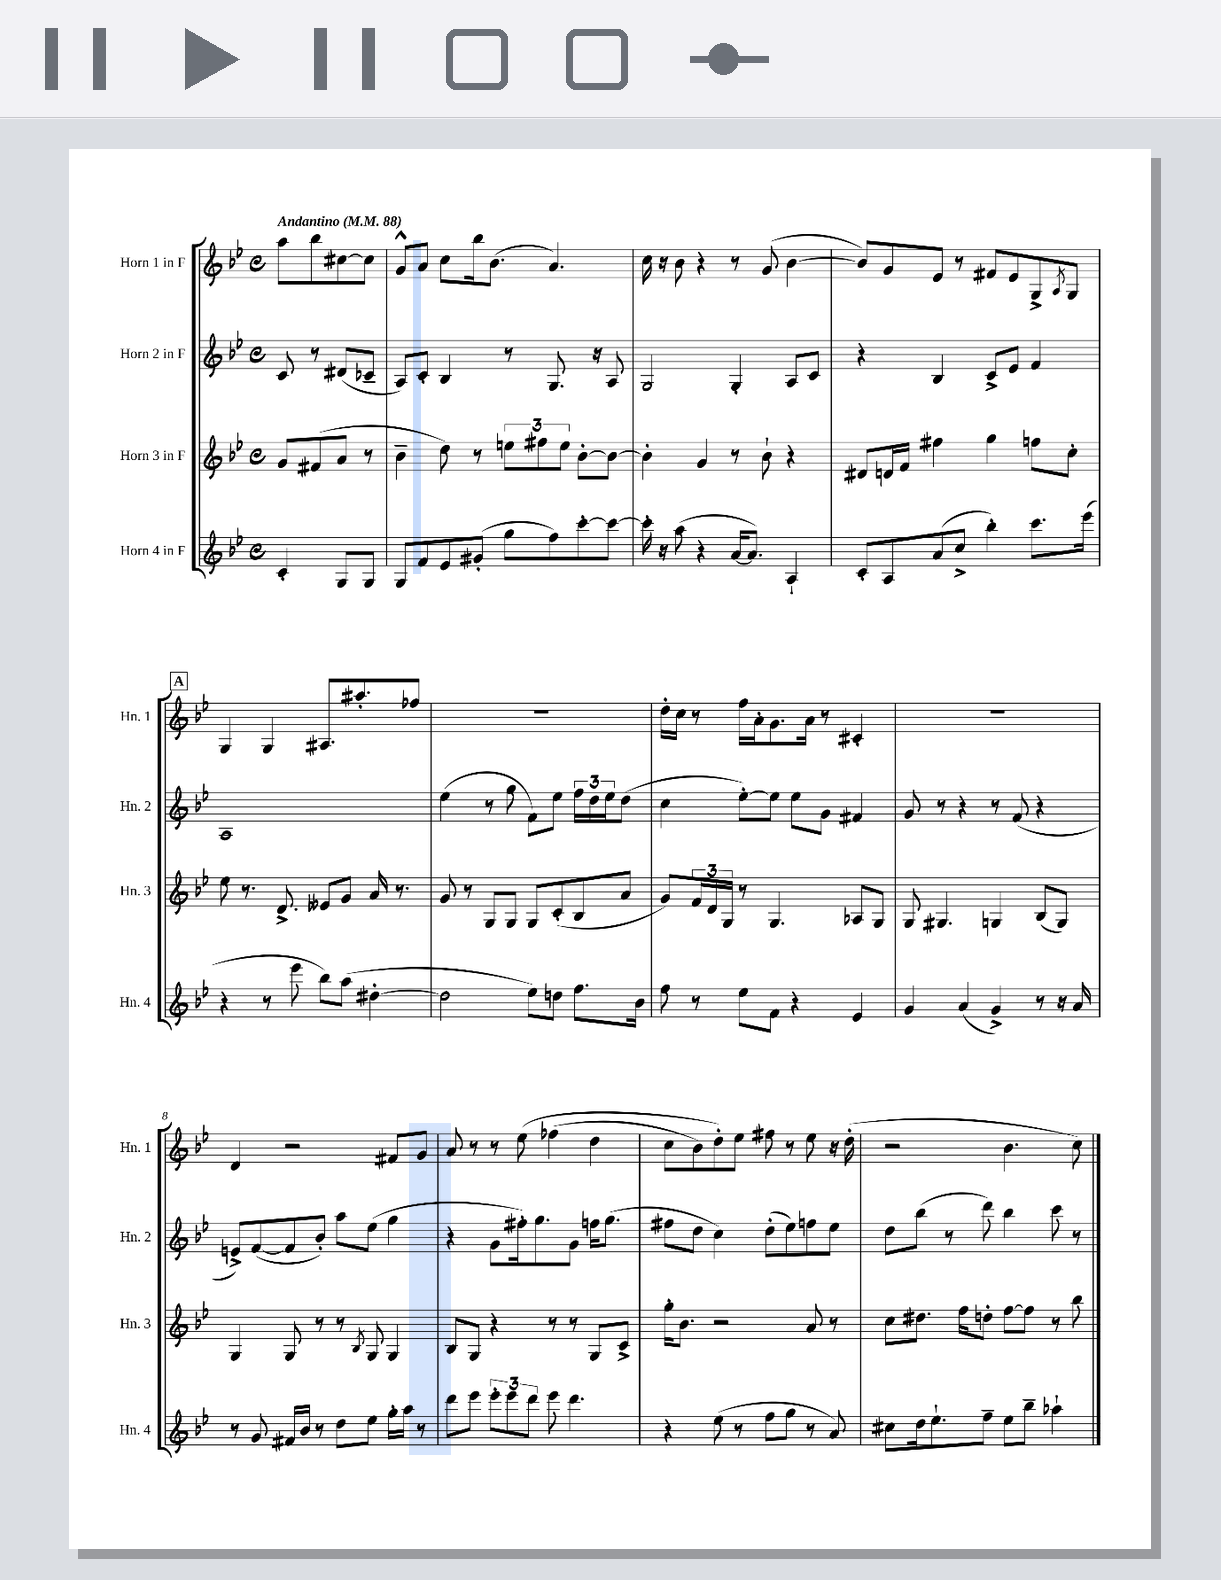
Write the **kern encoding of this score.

**kern	**kern	**kern	**kern
*staff4	*staff3	*staff2	*staff1
*clefG2	*clefG2	*clefG2	*clefG2
*k[b-e-]	*k[b-e-]	*k[b-e-]	*k[b-e-]
*M4/4	*M4/4	*M4/4	*M4/4
*met(c)	*met(c)	*met(c)	*met(c)
*MM88	*MM88	*MM88	*MM88
4c'/	8g/L	8c/	8aa\L
.	(8f#/	8r	8bb-\
8G/L	8a/J	(8d#/L	[8cc#\
8G/J	8r	8c-~/J	8cc#\]J
=	=	=	=
8G/L	4b-~\	8A/L)	8g^^/L
8f/	.	8c'/J	8a/J
8e-/	8dd\)	4B-/	8cc\L
(8g#'/J	8r	.	16bb-\k
.	.	.	(8.b-\J
8gg\L	12ee\L	8r	.
.	12ff#\	.	.
8ff\)	.	8.G/	4.a/)
.	12ee\J	.	.
[8ccc'\	[8b-'\L	.	.
.	.	16r	.
8ccc\_J	8b-\_J	8A/	.
=	=	=	=
16ccc'\]	4b-'\]	2G/	16cc\
16r	.	.	16r
(8aa\	.	.	8b-\
4r	4g/	.	4r
[16a/LK	8r	4G'/	8r
8.a/]J)	.	.	.
.	8b-`\	.	(8g/
4A`/	4r	8A/L	[4b-\
.	.	8c/J	.
=	=	=	=
8c'/L	8d#/L	4r	8b-/]L)
8A/	16d/L	.	8g/
.	16f/JJ	.	.
(8a/	4ff#\	4B-/	8e-/J
8cc^/J	.	.	8r
4bb-'\)	4gg\	8c^/L	8f#/L
.	.	8e-/J	8e-/
8.ccc\L	8ff\L	4f/	8G^/
.	.	.	8qA/
.	8cc'\J	.	8G/J
(16eee-\Jk	.	.	.
=	=	=	=
4r	8ee-\	1A	4G/
.	8.r	.	.
8r	.	.	4G/
.	8.d^/	.	.
8eee-\	.	.	.
8bb-\L)	8e--/L	.	8.A#/L
(8aa\J	8g/J	.	.
.	.	.	8.aa#'/
[4dd#'\	16a/	.	.
.	8.r	.	.
.	.	.	8ff-/J
=	=	=	=
2dd#\]	8g/	(4ee-\	1r
.	8r	.	.
.	8G/L	8r	.
.	8G/J	8gg\	.
8ee-\L)	8G/L	8f\L)	.
8dd\J	(8c'/	8ee-\J	.
8.ff\L	8B-/	24ff\LL	.
.	.	24dd\	.
.	.	24ee-\J	.
.	8a/J	(8dd\J	.
16b-\Jk	.	.	.
=	=	=	=
8ff\	8g/L)	4cc\	16dd'\LL
.	.	.	16cc\JJ
8r	24f/L	.	8r
.	24d/	.	.
.	24G/JJ	.	.
8ee-\L	8r	[8ee-'\L)	16ff\LL
.	.	.	16a'\J
8f\J	4.G/	8ee-\]J	8.g\
4r	.	8ee-\L	.
.	.	.	16a\Jk
.	.	8g\J	8r
4e-/	8A-/L	4f#/	4c#'/
.	8G/J	.	.
=	=	=	=
4g/	8G/	8g/	1r
.	4.G#/	8r	.
(4a/	.	4r	.
4g^/)	4G/	8r	.
.	.	(8f/	.
8r	(8B-/L	4r	.
16r	8G/J)	.	.
16a/	.	.	.
=	=	=	=
8r	4G/	8e^/L)	4d/
8g/	.	([8f/	.
16f#/LL	8G/	8f/]	2r
16b-/JJ	.	.	.
8r	8r	8b-'/J)	.
8dd\L	8r	8aa\L	.
.	8qB-/	.	.
8ee-\J	8G/	(8ee-\J	.
16gg'\LL	4G/	4gg\	8f#/L
16aa\JJ	.	.	.
8r	.	.	8g/J
=	=	=	=
8ddd\L	8B-/L	4r	8a/
8eee-\J	8G/J	.	8r
12eee-'\L	4r	8g\L	8r
12eee-\	.	.	.
.	.	16ff#'\k)	&(8ee-\
12ddd\J	.	.	.
.	.	8.gg\	.
8eee-\	8r	.	(4ff-\
4.ddd\	8r	8g\J	.
.	8G/L	16ff\LK	4dd\
.	.	(8.gg\J	.
.	8c^/J	.	.
=	=	=	=
4r	16gg'\LK	8ff#\L	8cc\L
.	8.b-\J	.	.
.	.	8dd\J	8b-\)
(8ee-\	2r	4cc\)	8dd'\&)
8r	.	.	8ee-\J
8ff\L	.	(8dd'\L	8ff#\
8gg\J	.	8ee-\)	8r
8r	8a/	8ff\	8ee-\
8a/)	8r	8ee-\J	16r
.	.	.	(16dd'\
=	=	=	=
8cc#\L	8cc\L	8dd\L	2r
16dd\k	8.dd#\J	(8bb-\J	.
8.ee-`\	.	.	.
.	.	8r	.
.	16ff\LK	.	.
8ff~\J	8dd'\J	8ddd\)	.
8ee-\L	[8ff\L	4bb-\	4.b-\
8bb-~\J	8ff\]J	.	.
4aa-`\	8r	8ccc\	.
.	8bb-\	8r	8cc\)
==	==	==	==
*-	*-	*-	*-
